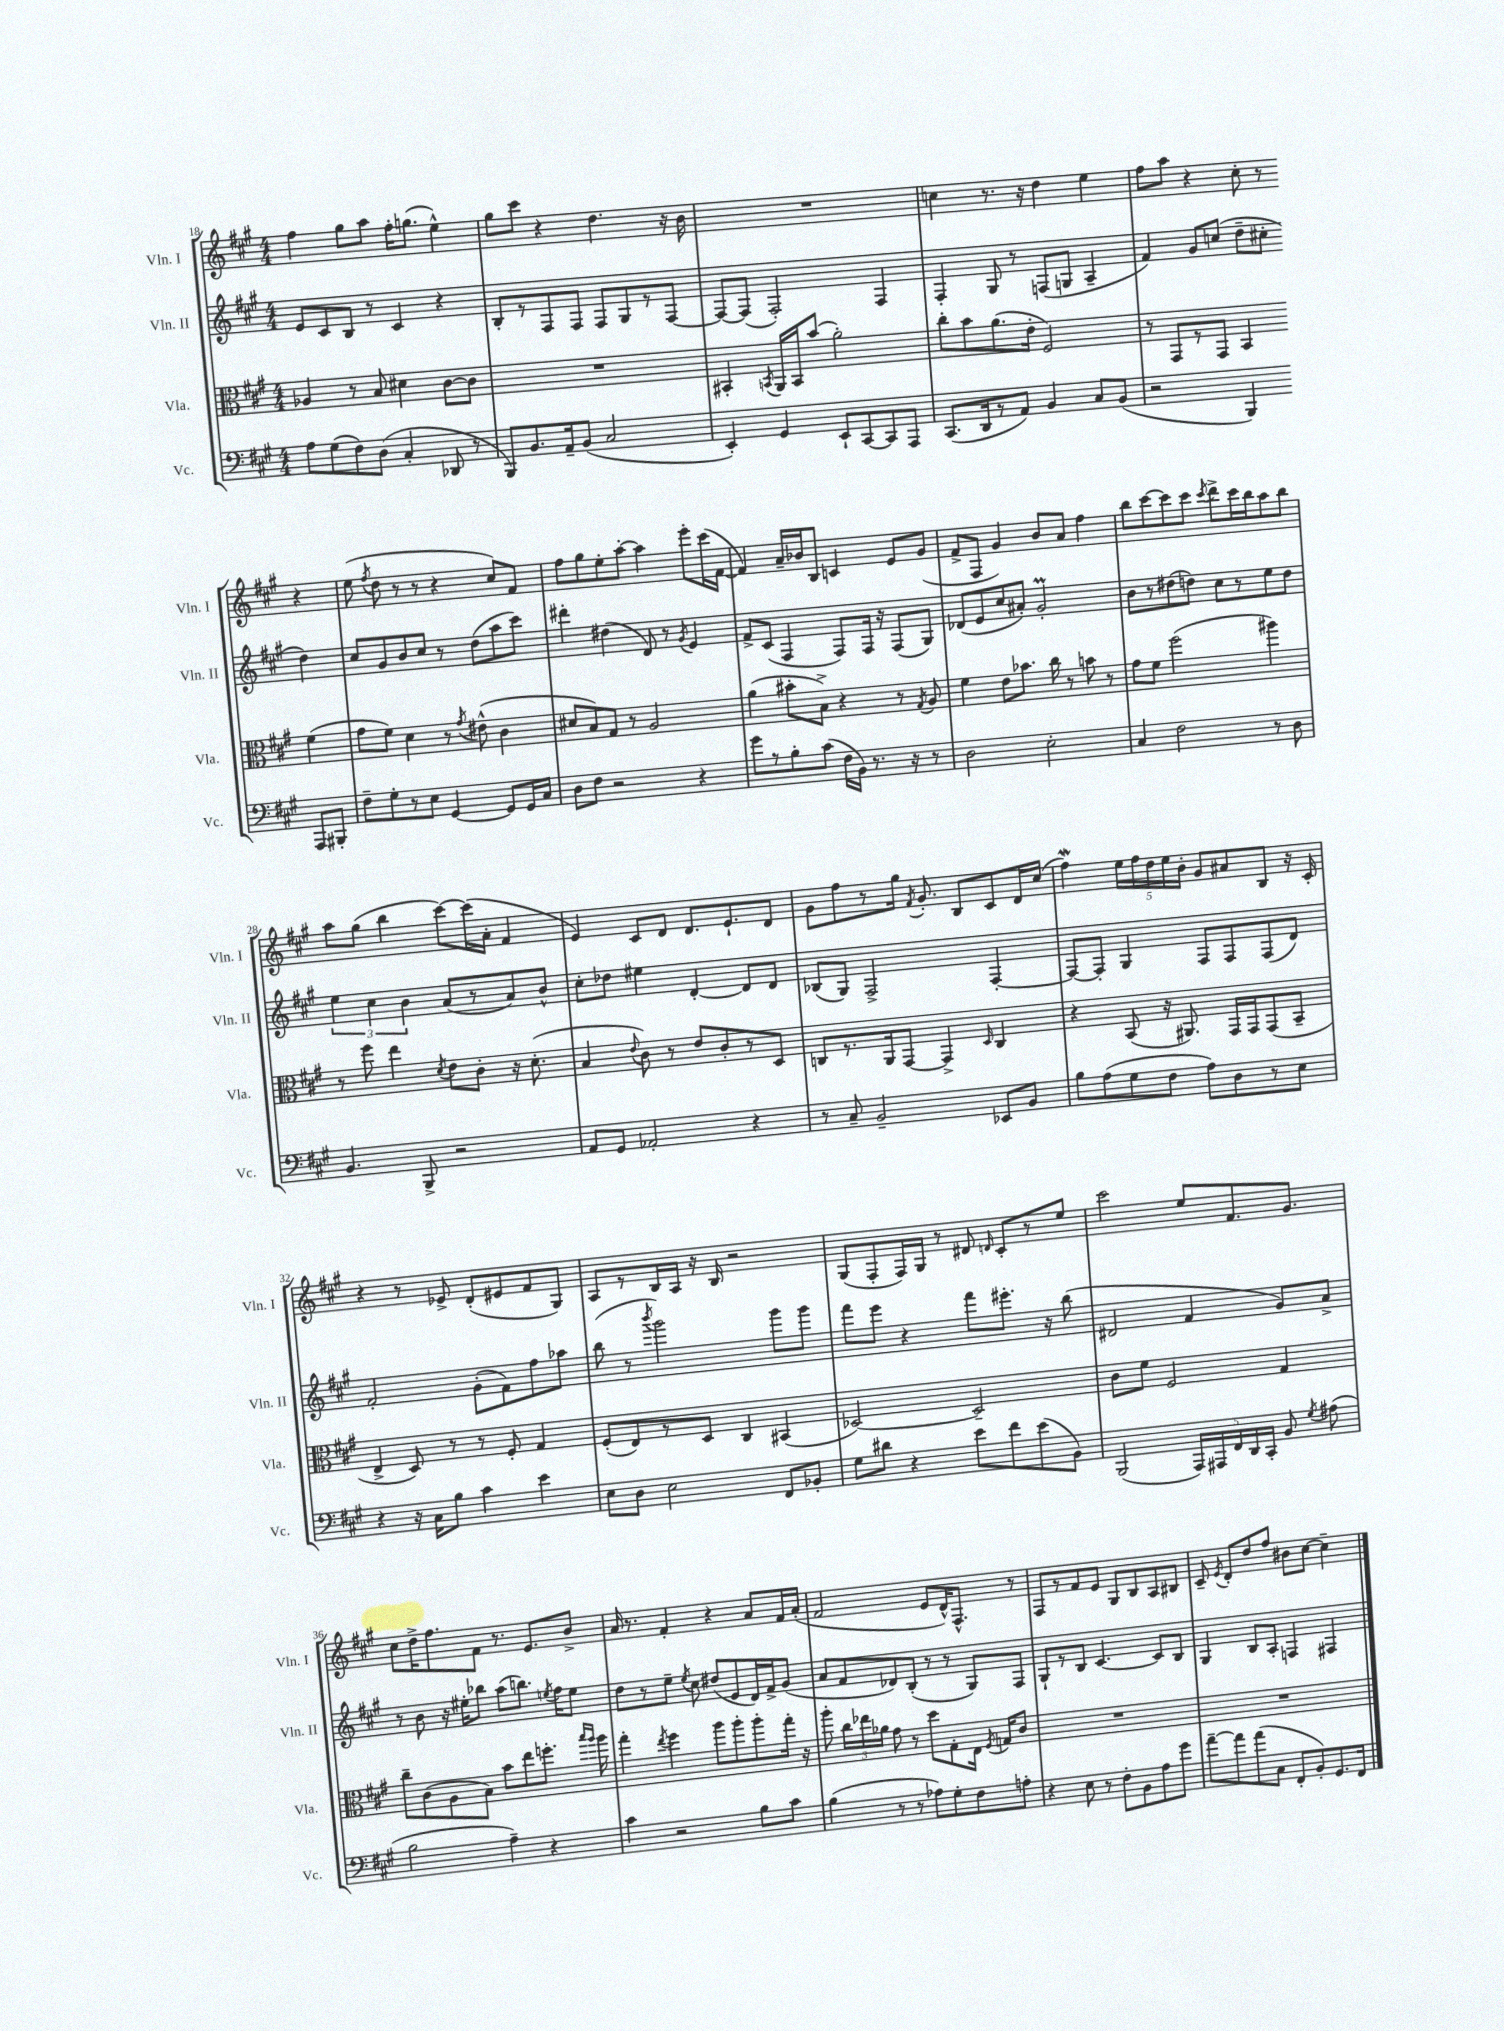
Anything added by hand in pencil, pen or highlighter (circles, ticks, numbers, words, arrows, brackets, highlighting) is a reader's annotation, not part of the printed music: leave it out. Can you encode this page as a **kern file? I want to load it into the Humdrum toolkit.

**kern	**kern	**kern	**kern
*staff4	*staff3	*staff2	*staff1
*clefF4	*clefC3	*clefG2	*clefG2
*k[f#c#g#]	*k[f#c#g#]	*k[f#c#g#]	*k[f#c#g#]
*M4/4	*M4/4	*M4/4	*M4/4
8A	4A-	8e	4ff#
(8G#	.	8c#	.
8F#)	8r	8B	8gg#
(8D	8B	8r	8aa
4C#'	4d#	4c#	16ff#'
.	.	.	(8.gg
8DD-	[8c#	4r	4ee^^)
8r	8c#]	.	.
=	=	=	=
8BBB)	1r	8B'	8gg#
8.BB	.	8r	8ccc#
.	.	8F#	4r
16AA~	.	.	.
(8BB	.	8F#	.
2C#	.	8F#	4.dd
.	.	8G#	.
.	.	8r	.
.	.	[8F#	16r
.	.	.	16b
=	=	=	=
4EE')	4BB#'	8F#_	1r
.	.	(8F#]	.
.	8qBB	.	.
4GG#	16AA	2F#')	.
.	16BB	.	.
.	(8b	.	.
8EE`	2a')	.	.
[8CC#	.	.	.
8CC#]	.	4F#	.
8AAA	.	.	.
=	=	=	=
(8.CC#	8cc#'	4F#'	4cc
.	8b	.	.
16DD	.	.	.
8r	(8.a	8G#	8.r
8AA)	.	8r	.
.	16e'	.	16r
4BB	2F#)	(8F	4dd
.	.	8G	.
8C#	.	4A~	4ee
(8BB	.	.	.
=	=	=	=
2r	8r	4f#)	8ff#
.	8GG#	.	8aa
.	8r	8g#	4r
.	8GG#	(8cc	.
4BBB)	4BB	8dd~	8cc#'
.	.	8cc#'	8r
8AAA	(4f#	4dd)	4r
8BBB#'	.	.	.
=	=	=	=
8F#~	8g#	8cc#	(8ee
.	.	.	8qff#
8G#'	8f#)	8g#	8dd
8r	4d	8b	8r
8E	.	8cc#	8r
[4GG#	8r	8r	4r
.	8qg#	.	.
.	(8e#^^	(8dd	.
8GG#]	4c#	8aa	8cc#)
16GG#	.	8ccc#)	8f#
16C#	.	.	.
=	=	=	=
8D	8d#	4ddd#'	8ff#
8F#	8B)	.	8gg#
2r	8G#	(4dd#	8ee'
.	8r	.	[8aa'
.	2A	8d)	4aa]
.	.	8r	.
.	.	8qg#	.
4r	.	4e	8eee'
.	.	.	(16ccc#
.	.	.	[16f#
=	=	=	=
8g#	(4a	8f#^	4f#])
8r	.	(8c#	.
8B'	8b#'	4F#	16a~
.	.	.	16b-
(8c#	8B^)	.	8B
16F#	4r	8F#)	4c
16BB)	.	.	.
8.r	.	16F#	.
.	.	16r	.
.	8r	(8F#	8e
16r	.	.	.
.	8qG#	.	.
8r	8A	8G#)	(8g#
=	=	=	=
2D	4f#	(8d-	8f#^
.	.	8e	8F#
.	8e	8cc#	4g#)
.	8.b-	8a#')	.
2E'	.	2g#'	8b
.	16cc#	.	.
.	8r	.	8a
.	8b	.	4ff#
.	8r	.	.
=	=	=	=
4C#	8g#	8b	8bb
.	8f#	8r	[8ccc#
2F#	(2ff#	(8dd#	8ccc#]
.	.	8dd)	8ccc#
.	.	.	8qccc#
.	.	8cc#	8ddd^
.	.	8r	16ccc#
.	.	.	16bb
8r	4aa#)	8ee	8aa
8D	.	8dd	8bb
=	=	=	=
4.BB	8r	6ee	8aa
.	8ff#	.	(8gg#
.	.	6cc#	.
.	4ee	.	4bb
.	.	6b	.
8BBB^	.	.	.
.	8qd	.	.
2r	8e	(8a	[8ccc#)
.	8c#'	8r	(16ccc#]
.	.	.	16a'
.	16r	8a)	4f#
.	(8.d'	.	.
.	.	8b^^	.
=	=	=	=
8AA	4B	8cc#'	4e)
8GG#	.	8dd-	.
.	8qqe	.	.
2AA-'	8c#)	4ee#	8c#
.	8r	.	8d
.	8e	[4d'	8.d
.	8c#'	.	.
.	.	.	8.e`
4r	8r	8d]	.
.	8D	8d	8d
=	=	=	=
8r	8C	(8B-	8g#
8C#~	8.r	8G#)	8ff#
2BB~	.	2F#^	8r
.	16AA	.	.
.	[8GG#	.	16gg#
.	.	.	8qf#
.	.	.	8.g#'
.	4GG#^]	.	.
.	.	.	8B
.	16qqD	.	.
8EE-	4C	[4F#'	8c#
8BB	.	.	16d
.	.	.	(16cc#
=	=	=	=
8B	4r	8F#_	4ff#)
(8A	.	8F#']	.
8G#	(8BB	4G#	20ee
.	.	.	20ff#
.	.	.	20dd
8F#	16r	.	.
.	.	.	20ee
.	8.AA#)	.	.
.	.	.	20b'
8A)	.	8F#	8g#
8D	16GG#	8F#	8a#
.	16GG#	.	.
8r	(8GG#	(8F#	8B
8E	8BB~	8d)	16r
.	.	.	16c#'
=	=	=	=
4r	4E^	2f#'	4r
16r	8D)	.	8r
16C#	.	.	.
8B	8r	.	8e-^
4c#	8r	(8g#'	(8d'
.	8F#'	8f#)	8e#
4e	4G#	8ff#	8f#
.	.	8aa-	8G#)
=	=	=	=
8E	(8F#'	(8bb	8A
8D	8E)	8r	8r
.	.	8qbbb	.
2E	8r	2ggg#)	16B
.	.	.	16A
.	8D	.	16r
.	.	.	16B
.	4C#	.	2r
8FF#	(4BB#	8ggg#	.
8BB-'	.	8ggg#	.
=	=	=	=
8G#	[2D-)	8fff#	(8G#
8d#	.	8eee	8F#'
4r	.	4r	16F#)
.	.	.	16G#
.	.	.	8r
8e	2D-~]	8fff#	8d#
.	.	.	16qqd
8f#	.	8.eee#'	8c#'
(8e	.	.	8r
.	.	16r	.
8BB)	.	(8bb	8ee
=	=	=	=
(2BBB	8c#	2d#	2ccc#
.	8f#	.	.
.	2F#	.	.
20AAA)	.	4f#	8ee
20AAA#	.	.	.
20FF#	.	.	.
.	.	.	8.f#
20DD	.	.	.
20CC#'	.	.	.
8BB	4G#	8g#)	.
.	.	.	8.g#
8qG#	.	.	.
(8A#	.	8a^	.
=	=	=	=
2B	8cc#~	8r	8cc#
.	(8c#	8b	16dd^
.	.	.	8.ff#
.	8A	16r	.
.	.	16ee#'	.
.	8B)	8bb-	8f#
4A~)	8b	(8aa	8.r
.	8ee	8.bb)	.
.	.	.	8.e
4r	8.ff'	.	.
.	.	8qee	.
.	.	16ff#	.
.	.	8ee	8b^
.	16qqbb	.	.
.	16qqaa	.	.
.	16aa	.	.
=	=	=	=
4c#	4gg#'	8dd	16a
.	.	.	8.r
.	.	8r	.
.	8qee	.	.
2r	4ff#	8ee~	4f#'
.	.	8qee	.
.	.	8cc#	.
.	8aa	(8dd#	4r
.	8aa'	8e	.
8B	8aa'	16d)	8a
.	.	16f#^	.
8c#	16gg#'	(8g#	16f#
.	16r	.	(16a'
=	=	=	=
(4B	8aa'	8a	2f#
.	24cc#	8f#	.
.	24ee-	.	.
.	24a-	.	.
8r	8g#	8d-)	.
8r	8r	(8B'	.
8A-)	8dd	8r	8e
8G#'	8G#'	8r	16d^^)
.	.	.	8.F#^^
8F#	16E	8G#)	.
.	8qF#	.	.
.	16G	.	.
8A'	8c#	8F#	8r
=	=	=	=
4r	1r	8G#`	8F#
.	.	8r	8r
8E	.	8B	8f#
8r	.	[4.c#	8e
8F#'	.	.	8G#
8BB	.	.	8B
8A	.	8c#]	8A
8g#	.	8B	8B#
=	=	=	=
[8a~	1r	4G#	8c#~
.	.	.	8qe
8a]	.	.	8d'
(8a	.	8B	8dd
8C#	.	8A'	8ff#
8FF#'	.	4F	8b#
8BB')	.	.	[8cc#
8.GG#	.	4F#	4cc#~]
16FF#	.	.	.
==	==	==	==
*-	*-	*-	*-
